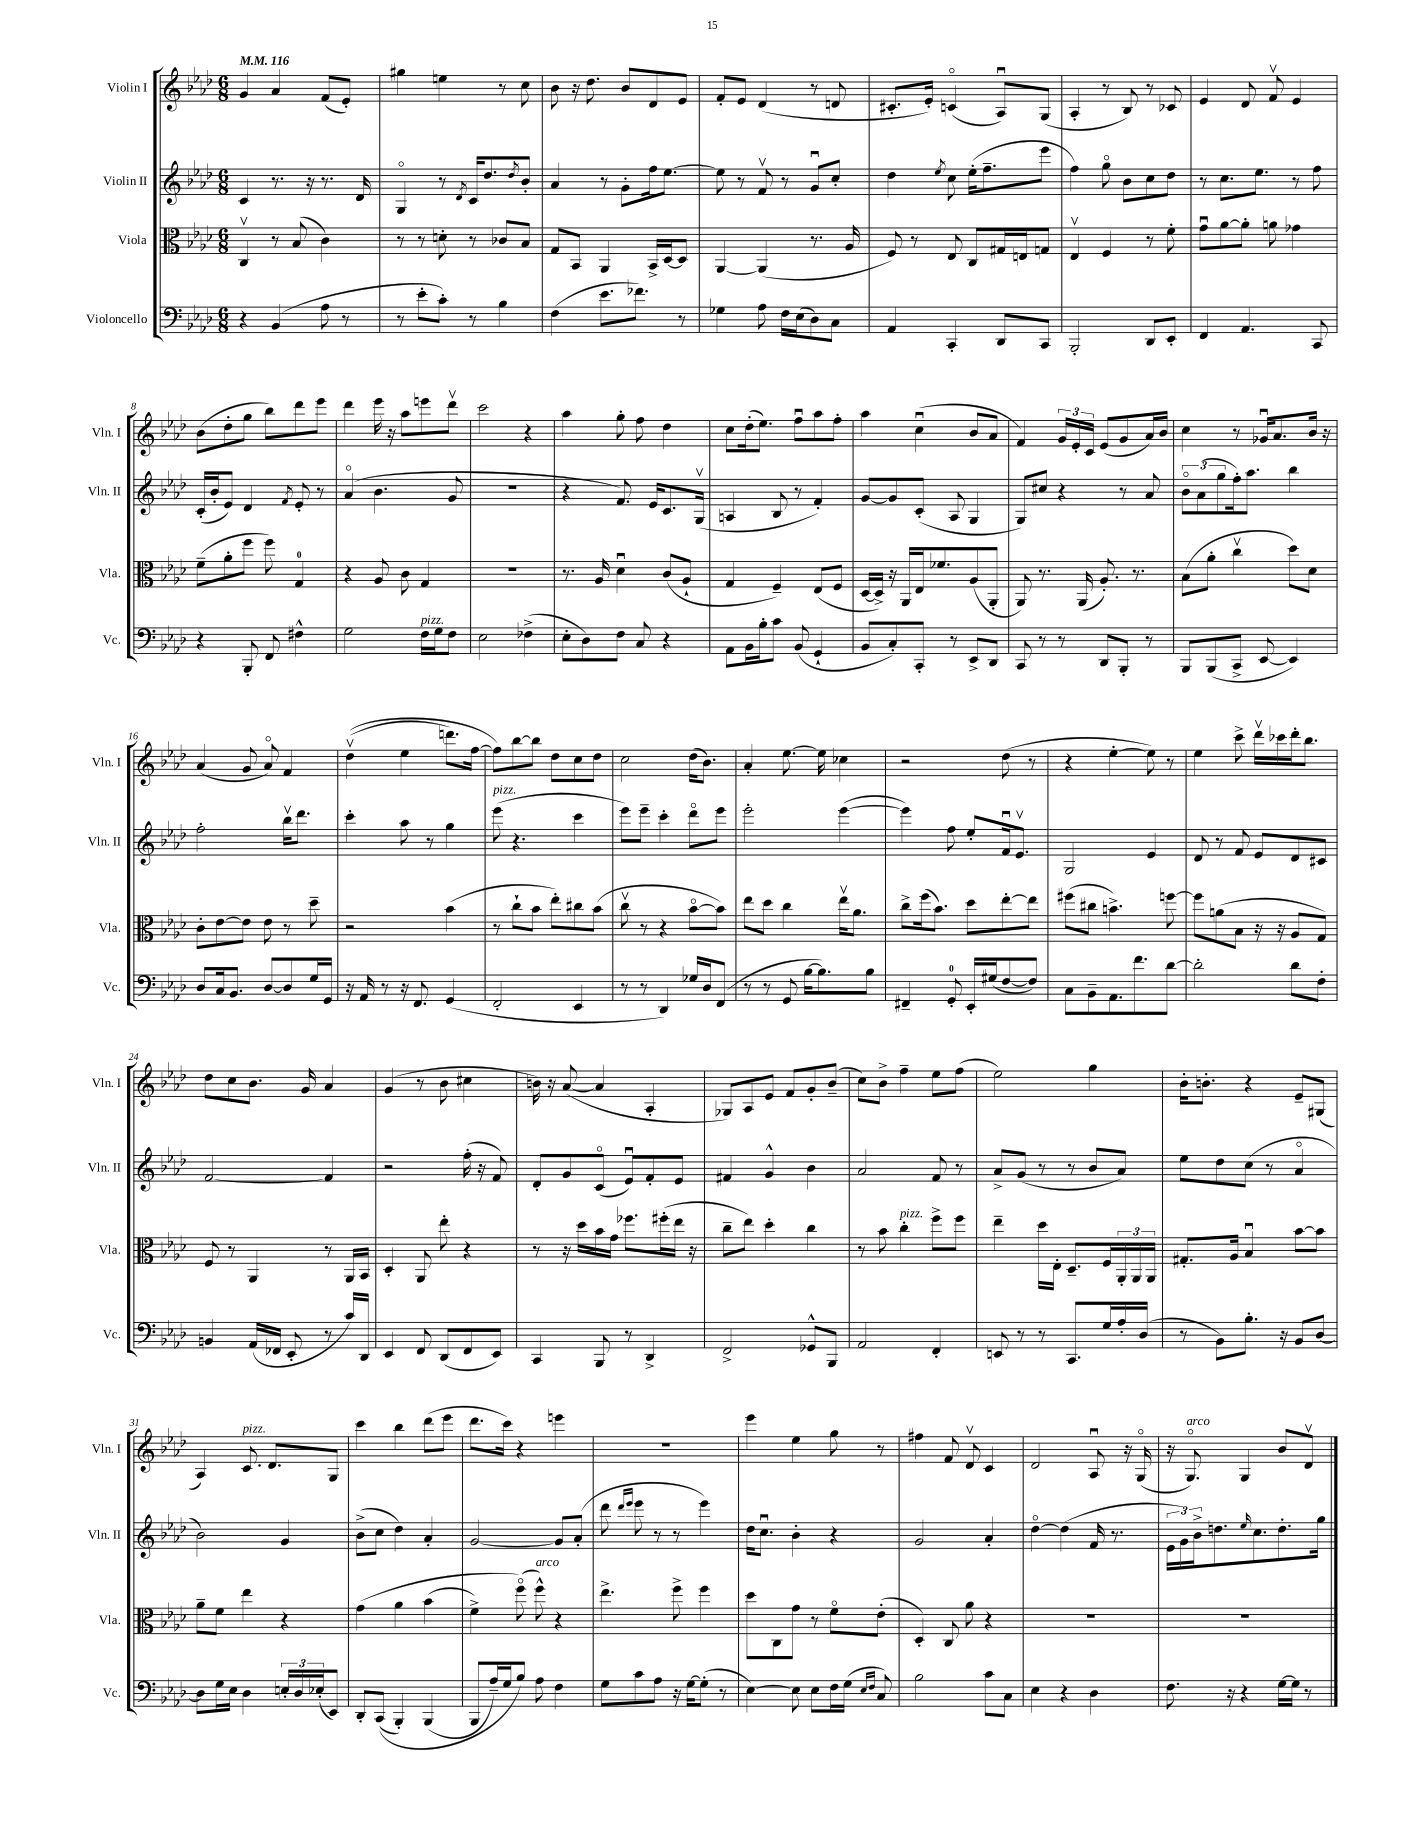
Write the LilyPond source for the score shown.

<<
\new StaffGroup <<
\new Staff = "s0" \with { instrumentName = "Violin I" shortInstrumentName = "Vln. I" } {
    \clef treble \key aes \major \numericTimeSignature \time 6/8 \tempo 4 = 116
    g'4 aes'4 f'8( ees'8-.) |
    gis''4 e''4 r8 c''8 |
    bes'8 r16 des''8. bes'8 des'8 ees'8 |
    f'8-. ees'8 des'4( r8 d'8 |
    cis'8.-. ees'16-.) c'4\flageolet( aes8\downbow) g8( |
    aes4-. r8 bes8) r8 ces'8 |
    ees'4 des'8 f'8\upbow ees'4 |
    bes'8( des''8-. g''8 bes''8) des'''8 ees'''8 |
    des'''4 ees'''16 r16 aes''8 e'''8 des'''8\upbow |
    c'''2 r4 |
    aes''4 g''8-. f''8 des''4 |
    c''8 des''16-.( ees''8.) f''8\downbow aes''8 f''8-. |
    aes''4 c''4\downbow( bes'8 aes'8 |
    f'4) \tuplet 3/2 { g'16 ees'16-. c'16 } ees'8( g'8 aes'16) bes'16 |
    c''4 r8 ges'16\downbow aes'8. bes'16 r16 |
    aes'4( g'8 aes'8\flageolet) f'4 |
    des''4\upbow(\( ees''4 d'''8.) f''16~ |
    f''8\) bes''8~ bes''8 des''8 c''8 des''8 |
    c''2 des''16( bes'8.) |
    aes'4-. ees''8.~ ees''16 ces''4 |
    r2 des''8( r8 |
    r4 ees''4~-. ees''8) r8 |
    ees''4 c'''8-> des'''16\upbow ces'''16 des'''16-. bes''8. |
    des''8 c''8 bes'8. g'16 aes'4 |
    g'4( r8 bes'8 cis''4 |
    b'16) r16 aes'8~( aes'4 aes4-. |
    ges8) aes8 ees'8 f'8 g'8-. bes'8--( |
    c''8) bes'8-> f''4-- ees''8 f''8( |
    ees''2) g''4 |
    bes'16-. b'8.-. r4 ees'8-- gis8( |
    aes4) c'8.^\markup { \italic "pizz." } des'8. g8 |
    c'''4 bes''4 des'''8( ees'''8 |
    des'''8. c'''16) r4 e'''4 |
    R2. |
    ees'''4 ees''4 g''8 r8 |
    fis''4 f'8 des'8\upbow c'4 |
    des'2 aes8\downbow r16 g16\flageolet( |
    r16 g8.\flageolet^\markup { \italic "arco" }) g4 bes'8 des'8\upbow \bar "|." |
}
\new Staff = "s1" \with { instrumentName = "Violin II" shortInstrumentName = "Vln. II" } {
    \clef treble \key aes \major \numericTimeSignature \time 6/8
    c'4 r8. r16 r8. des'16 |
    g4\flageolet r8 \acciaccatura { des'8 } c'16 des''8. \acciaccatura { des''8 } bes'8-. |
    aes'4 r8 g'8-. f''16 ees''8.~ |
    ees''8 r8 f'8\upbow r8 g'8\downbow c''8-. |
    des''4 \acciaccatura { ees''8 } c''8 ees''16-.( f''8.-- ees'''8 |
    f''4) g''8\flageolet bes'8 c''8 des''8 |
    r8 c''8. ees''8. r8 f''8 |
    c'16-.( bes'16-. ees'8) des'4 \acciaccatura { f'8 } ees'8-. r8 |
    aes'4\flageolet( bes'4. g'8 |
    R2. |
    r4 f'8.) ees'16 c'8. g16\upbow( |
    a4 bes8 r8 f'4-.) |
    g'8~ g'8 c'8-.( aes8 g4 |
    g8) cis''8 r4 r8 aes'8 |
    \tuplet 3/2 { bes'8\flageolet aes'8( g''8 } f''16-.) aes''8. bes''4 |
    f''2-. bes''16\upbow des'''8. |
    c'''4-. aes''8 r8 g''4 |
    ees'''8^\markup { \italic "pizz." }( r4. c'''4 |
    ees'''8) ees'''8-- c'''4-. des'''8\flageolet ees'''8 |
    ees'''2-. ees'''4~( |
    ees'''4) f''8 ees''8-. f'16\downbow ees'8.\upbow |
    g2 ees'4 |
    des'8 r8 f'8 ees'8 des'8 cis'8 |
    f'2~ f'4 |
    r2 f''16-.( r16 f'8) |
    des'8-. g'8 c'8\flageolet( ees'8\downbow) f'8-. ees'8 |
    fis'4 g'4-^ bes'4 |
    aes'2 f'8 r8 |
    aes'8-> g'8( r8 r8 bes'8 aes'8) |
    ees''8 des''8 c''8( r8 aes'4\flageolet |
    bes'2) g'4 |
    bes'8->( c''8 des''4) aes'4-. |
    g'2~ g'8 aes'8-.( |
    des'''8 \grace { des'''16 ees'''16 } ees'''8 r8 r8 ees'''4) |
    des''16 c''8.\downbow bes'4-. r4 |
    g'2 aes'4-. |
    des''4~\flageolet des''4( f'16 r8. |
    \tuplet 3/2 { ees'16 g'16) bes'16-> } d''8. \grace { ees''16 } c''8. d''8.-. g''16 \bar "|." |
}
\new Staff = "s2" \with { instrumentName = "Viola" shortInstrumentName = "Vla." } {
    \clef alto \key aes \major \numericTimeSignature \time 6/8
    c4\upbow r8 bes8( c'4) |
    r8 r8 d'8-. r8 ces'8 bes8 |
    g8 bes,8 aes,4 bes,16-> des16~ des8 |
    aes,4~ aes,4( r8. aes16 |
    f8) r8 ees8 c8 gis16 e16 g8 |
    ees4\upbow f4 r8 f'8-. |
    g'8\downbow aes'8~ aes'8-. a'8 ges'4 |
    f'8--( aes'8-. f''8 f''8) g4-0 |
    r4 aes8 c'8 g4 |
    R2. |
    r8. aes16 des'4\downbow c'8( aes8-! |
    g4 f4--) ees8( f8 |
    des16~ des16->) r16 aes,16 ees16 fes'8. aes8( aes,8-. |
    aes,8) r8. aes,16( aes8.-.) r8. |
    bes8( aes'8-. c''4\upbow des''8) des'8 |
    c'8-. ees'8~ ees'8 ees'8 r8 des''8-- |
    r2 bes'4( |
    r8 c''8-! bes'8 ees''8-.) cis''8 bes'8( |
    c''8\upbow r8 r4 bes'8~\flageolet bes'8) |
    ees''8 des''8 c''4 ees''16\upbow aes'8. |
    c''8-> f''16( bes'8.) des''8 ees''8~-. ees''8 |
    fis''8( cis''8 b'4.->) f''8~ |
    f''8 a'8( bes8 r16 r16 aes8 g8) |
    f8 r8 aes,4 r8 aes,16 bes,16 |
    des4-. aes,8 ees''8-. r4 |
    r8 r16 des''16 bes'16 g'16 fes''8. fis''16-.( ees''16 r16 |
    c''8-- ees''8) des''4-. c''4 |
    r8 bes'8 c''4-.^\markup { \italic "pizz." } f''8-> f''8 |
    ees''4-- des''16 ees16-. des8.-- f16 \tuplet 3/2 { aes,16-. aes,16 aes,16 } |
    gis8.-. aes16 bes4\downbow bes'8~ bes'8 |
    aes'8-- f'8 ees''4 r4 |
    g'4\( aes'4 bes'4( |
    f'4->) f''8\flageolet(\) f''8-^^\markup { \italic "arco" }) r4 |
    ees''4.-> f''8-> f''4 |
    des''8 c8 g'8 r8 f'8\flageolet ees'8-.( |
    des4-.) c8 aes'8 r4 |
    R2. |
    R2. \bar "|." |
}
\new Staff = "s3" \with { instrumentName = "Violoncello" shortInstrumentName = "Vc." } {
    \clef bass \key aes \major \numericTimeSignature \time 6/8
    r4 bes,4( aes8 r8 |
    r8 ees'8-. c'8-.) r8 bes4 |
    f4( ees'8. fes'8.) r8 |
    ges4 aes8 f16 ees16( des8) c8 |
    aes,4 c,4-. des,8 c,8 |
    bes,,2-. des,8 ees,8-. |
    f,4 aes,4. c,8 |
    r4 bes,,8-. f,8 fis4-^ |
    g2 f16^\markup { \italic "pizz." } g16 f8 |
    ees2 fes4->( |
    ees8-. des8) f8 c8 r4 |
    aes,8 bes,16 bes16-. c'8 bes,8( g,4-! |
    bes,8 c8-.) c,8-. r8 ees,8-> des,8 |
    c,8 r8 r8 des,8 bes,,8-. r8 |
    bes,,8 bes,,8( c,8-> ees,8~ ees,4) |
    des8 c16 bes,8. des8~ des8 g16 g,16 |
    r16 aes,16 r8 r16 f,8. g,4( |
    f,2-. ees,4 |
    r8 r8 des,4) ges16 des16 f,8( |
    r8 r8 g,8 bes16~ bes8.) bes8 |
    fis,4-- g,8-0-. ees,16-. gis16( f8~ f8) |
    c8 bes,8-- aes,8. f'8. des'8~ |
    des'2-. des'8 f8-. |
    b,4 aes,16( fes,16 ees,8-. r8 c'16) des,16 |
    ees,4 f,8 des,8( f,8 ees,8) |
    c,4 bes,,8 r8 des,4-> |
    f,2-> ges,8-^ bes,,8 |
    aes,2 f,4-. |
    e,8 r8 r8 c,8. g16 aes16-. des16( |
    r8 bes,8) bes8.-. r16 bes,8 des8~ |
    des8 g16 ees16 des4 \tuplet 3/2 { e16-. des16 ees16-.( } ees,8) |
    des,8-. c,8(\( bes,,4-.) bes,,4( |
    bes,,8 aes16--) g16 bes8\) aes8 f4 |
    g8 c'8 aes8 r16 g16~ g8-.( r8 |
    ees4~) ees8 ees8 f16 g16( \grace { ees16 f16 } c8) |
    bes2 c'8 c8 |
    ees4 r4 des4 |
    f8. r16 r4 g16~ g16 r8 \bar "|." |
}
>>
>>
